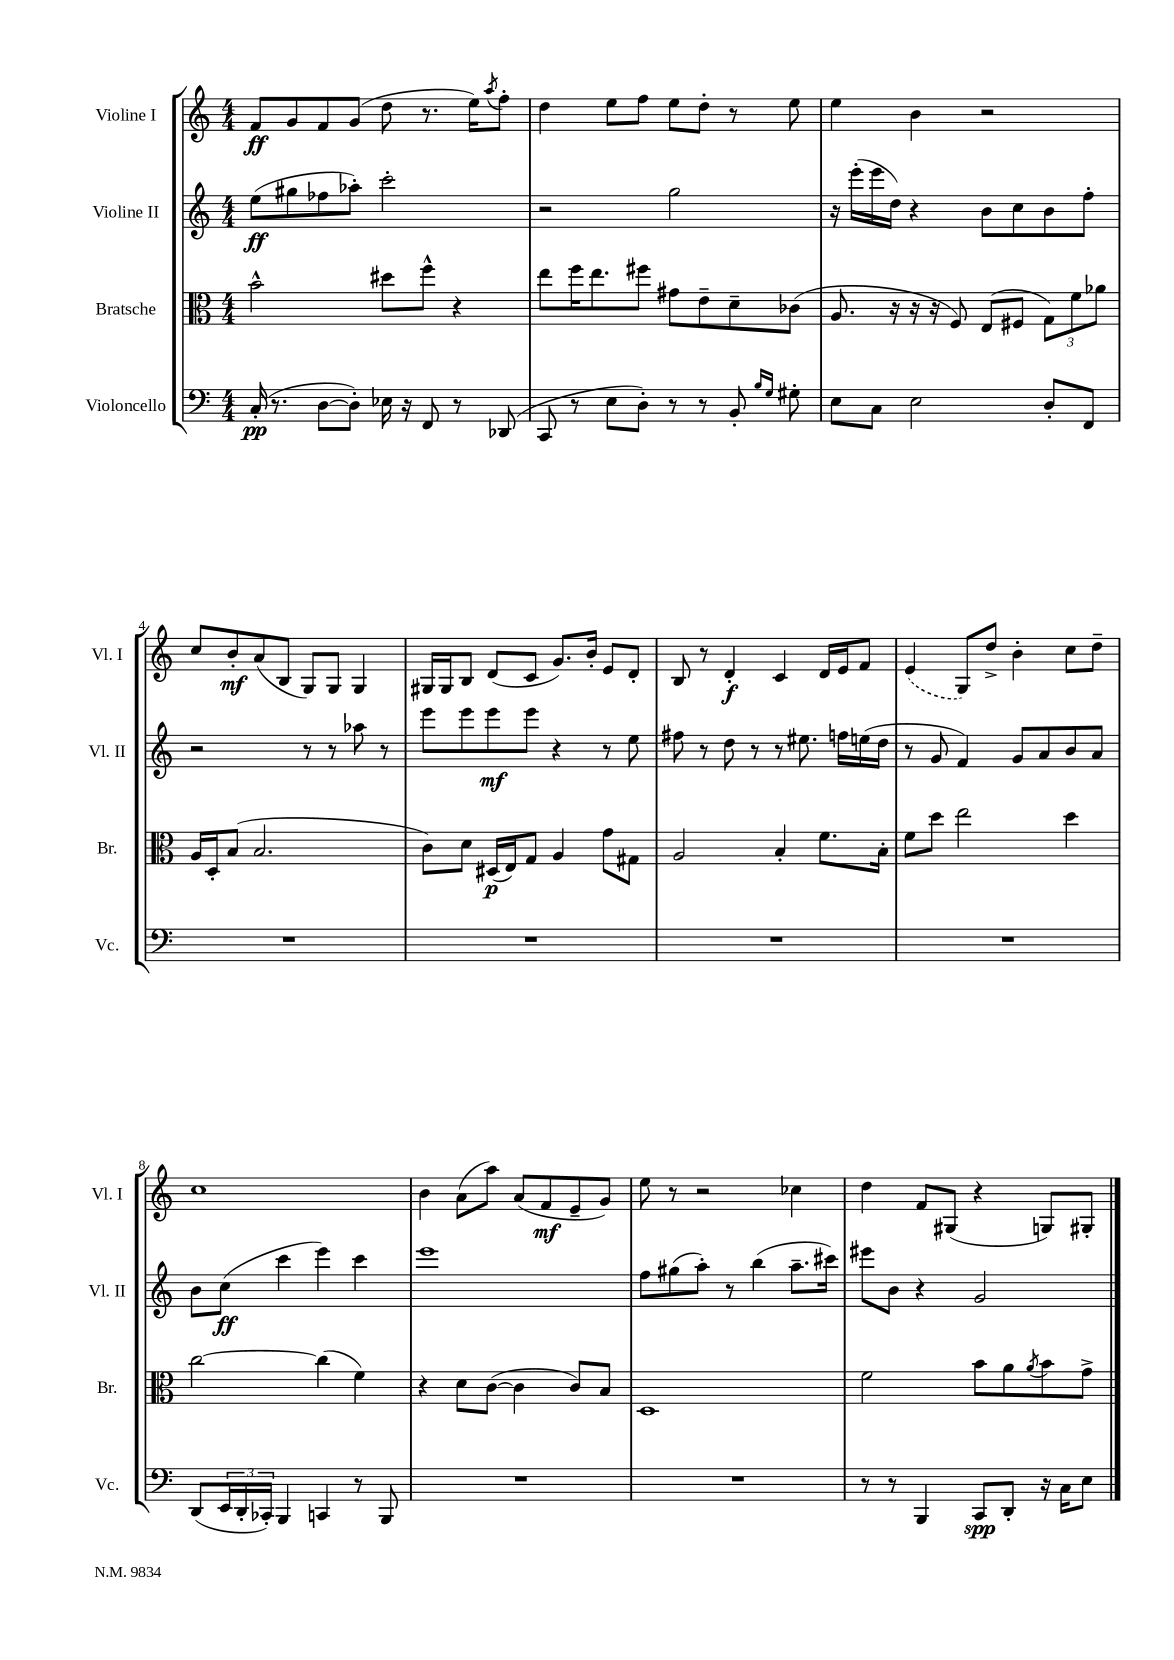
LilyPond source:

<<
\new StaffGroup <<
\new Staff = "s0" \with { instrumentName = "Violine I" shortInstrumentName = "Vl. I" } {
    \clef treble \key c \major \numericTimeSignature \time 4/4
    f'8\ff g'8 f'8 g'8( d''8 r8. e''16) \acciaccatura { a''8 } f''8-. |
    d''4 e''8 f''8 e''8 d''8-. r8 e''8 |
    e''4 b'4 r2 |
    c''8 b'8-.\mf a'8( b8 g8) g8 g4 |
    gis16 gis16 b8 d'8( c'8 g'8.) b'16-. e'8 d'8-. |
    b8 r8 d'4-.\f c'4 d'16 e'16 f'8 |
    \once \slurDashed e'4( g8) d''8-> b'4-. c''8 d''8-- |
    c''1 |
    b'4 a'8( a''8) a'8( f'8\mf e'8-- g'8) |
    e''8 r8 r2 ces''4 |
    d''4 f'8 gis8( r4 g8) gis8-. \bar "|." |
}
\new Staff = "s1" \with { instrumentName = "Violine II" shortInstrumentName = "Vl. II" } {
    \clef treble \key c \major \numericTimeSignature \time 4/4
    e''8\ff( gis''8 fes''8 aes''8-.) c'''2-. |
    r2 g''2 |
    r16 e'''16-.( e'''16 d''16) r4 b'8 c''8 b'8 f''8-. |
    r2 r8 r8 aes''8 r8 |
    e'''8 e'''8 e'''8\mf e'''8 r4 r8 e''8 |
    fis''8 r8 d''8 r8 r8 eis''8. f''16 e''16( d''16 |
    r8 g'8 f'4) g'8 a'8 b'8 a'8 |
    b'8 c''8\ff( c'''4 e'''4) c'''4 |
    e'''1 |
    f''8 gis''8( a''8-.) r8 b''4( a''8.-- cis'''16) |
    eis'''8 b'8 r4 g'2 \bar "|." |
}
\new Staff = "s2" \with { instrumentName = "Bratsche" shortInstrumentName = "Br." } {
    \clef alto \key c \major \numericTimeSignature \time 4/4
    b'2-^ dis''8 f''8-^ r4 |
    e''8 f''16 e''8. fis''8 gis'8 e'8-- d'8-- ces'8( |
    a8. r16 r16 r16 f8) e8( fis8 \tuplet 3/2 { g8) f'8 aes'8 } |
    a16 d16-. b8( b2. |
    c'8) d'8 dis16\p( e16) g8 a4 g'8 gis8 |
    a2 b4-. f'8. b16-. |
    f'8 d''8 e''2 d''4 |
    c''2~ c''4( f'4) |
    r4 d'8 c'8~( c'4 c'8) b8 |
    d1 |
    f'2 b'8 a'8 \acciaccatura { a'8 } b'8 g'8-> \bar "|." |
}
\new Staff = "s3" \with { instrumentName = "Violoncello" shortInstrumentName = "Vc." } {
    \clef bass \key c \major \numericTimeSignature \time 4/4
    c16-.\pp( r8. d8~ d8-.) ees16 r16 f,8 r8 des,8( |
    c,8 r8 e8 d8-.) r8 r8 b,8-. \grace { b16 g16 } gis8-. |
    e8 c8 e2 d8-. f,8 |
    R1 |
    R1 |
    R1 |
    R1 |
    d,8( \tuplet 3/2 { e,16 d,16-. ces,16-.) } b,,4 c,4 r8 b,,8 |
    R1 |
    R1 |
    r8 r8 b,,4 c,8\spp d,8-. r16 c16 e8 \bar "|." |
}
>>
>>
